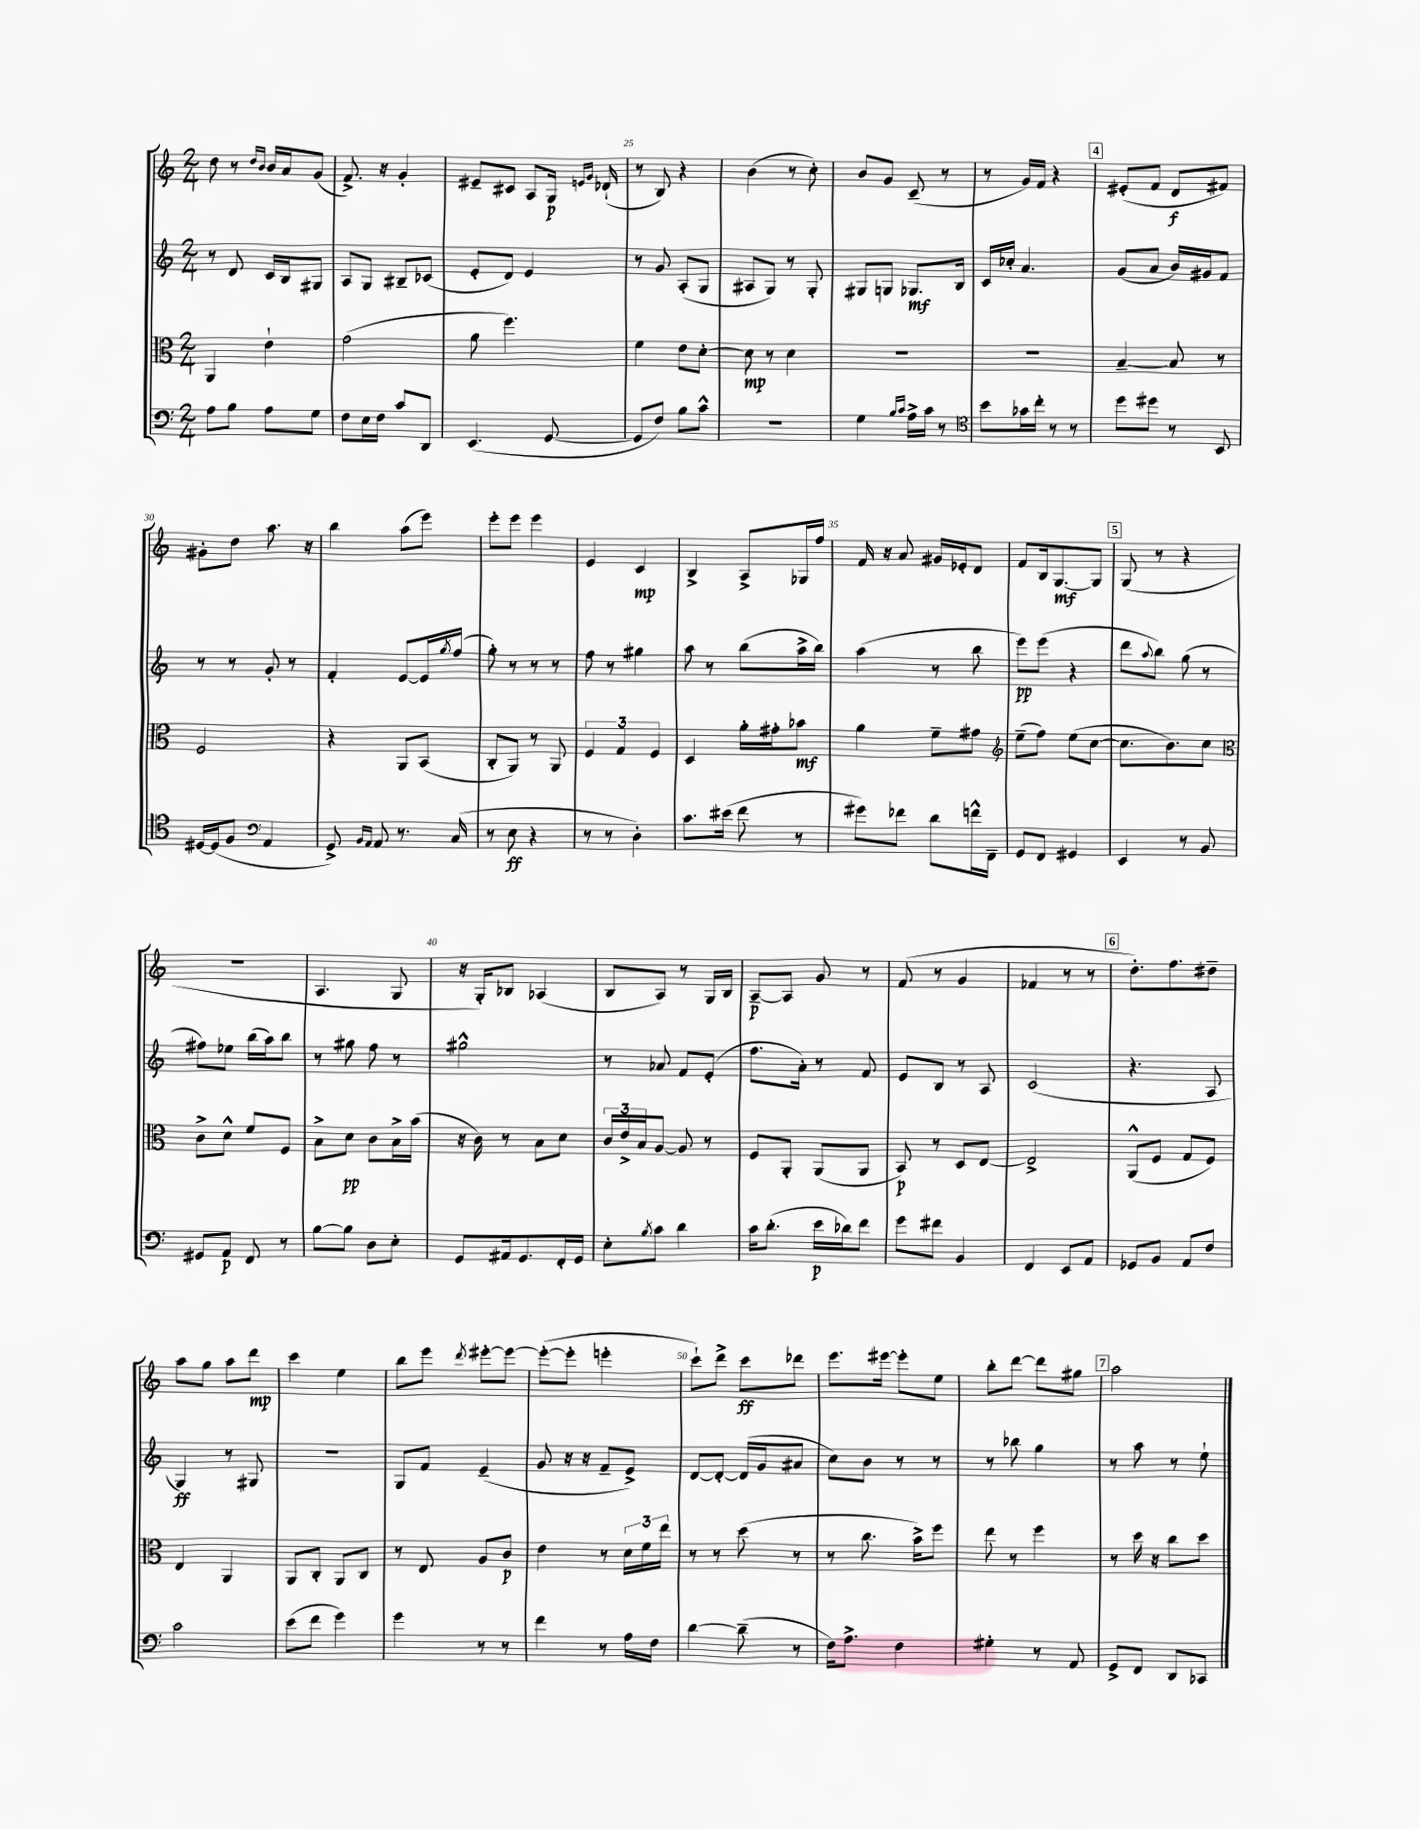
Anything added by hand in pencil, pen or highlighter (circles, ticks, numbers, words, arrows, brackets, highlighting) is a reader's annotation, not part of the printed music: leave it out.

**kern	**dynam	**kern	**dynam	**kern	**dynam	**kern	**dynam
*part4	*part4	*part3	*part3	*part2	*part2	*part1	*part1
*staff4	*staff4	*staff3	*staff3	*staff2	*staff2	*staff1	*staff1
*clefF4	*	*clefC3	*	*clefG2	*	*clefG2	*
*k[]	*	*k[]	*	*k[]	*	*k[]	*
*M2/4	*	*M2/4	*	*M2/4	*	*M2/4	*
=22	=22	=22	=22	=22	=22	=22	=22
8A\L	.	4AA/	.	8r	.	8dd\	.
8B\J	.	.	.	8d/	.	8r	.
.	.	.	.	.	.	16qqdd/LL	.
.	.	.	.	.	.	16qqb/JJ	.
8A\L	.	4e`\	.	16c/LL	.	16b/LL	.
.	.	.	.	16B/J	.	16a/J	.
8G\J	.	.	.	8G#X/J	.	(8g/J	.
=23	=23	=23	=23	=23	=23	=23	=23
8F\L	.	(2g\	.	8A/L	.	8.f^/)	.
16E\L	.	.	.	8G/J	.	.	.
16F\JJ	.	.	.	.	.	16r	.
8c/L	.	.	.	8B#X~/L	.	4g'/	.
8DD/J	.	.	.	(8c-X/J	.	.	.
=24	=24	=24	=24	=24	=24	=24	=24
(4.EE/	.	8a\	.	8e'/L	.	8e#X~/L	.
.	.	4.ff\)	.	8d/J)	.	8c#X/J	.
.	.	.	.	4e/	.	8A/L	.
[8GG/	.	.	.	.	.	16G/Jk	p
.	.	.	.	.	.	16qqen/LL	.
.	.	.	.	.	.	16qqg/JJ	.
.	.	.	.	.	.	(16d-X`/	.
=25	=25	=25	=25	=25	=25	=25	=25
8GG/L]	.	4f\	.	8r	.	8r	.
8F/J)	.	.	.	8g/	.	8B/)	.
8B\L	.	8e\L	.	(8A'/L	.	4r	.
8c^^\J	.	[8d'\J	.	8G/J	.	.	.
=26	=26	=26	=26	=26	=26	=26	=26
2r	.	8d\]	mp	8A#X/L	.	(4b\	.
.	.	8r	.	8G/J)	.	.	.
.	.	4d\	.	8r	.	8r	.
.	.	.	.	8G'/	.	8cc'\)	.
=27	=27	=27	=27	=27	=27	=27	=27
4G\	.	2r	.	8G#X/L	.	8b/L	.
.	.	.	.	8Gn/J	.	8g/J	.
16qqB/LL	.	.	.	.	.	.	.
16qqc/JJ	.	.	.	.	.	.	.
16A^\LL	.	.	.	8.G-X/L	mf	(8c~/	.
16c\JJ	.	.	.	.	.	.	.
8r	.	.	.	.	.	8r	.
.	.	.	.	16B/Jk	.	.	.
=28	=28	=28	=28	=28	=28	=28	=28
*clefC4	*	*	*	*	*	*	*
8b\L	.	2r	.	16c/LL	.	8r	.
.	.	.	.	16cc-X'/JJ	.	.	.
16g-X\L	.	.	.	4.a/	.	16g/LL)	.
16cc'\JJ	.	.	.	.	.	16f/JJ	.
8r	.	.	.	.	.	4r	.
8r	.	.	.	.	.	.	.
!!LO:REH:place=s1:t=4
=29	=29	=29	=29	=29	=29	=29	=29
8dd\L	.	[4B~/	.	(8g/L	.	(8e#X'/L	.
8dd#X\J	.	.	.	8a/J	.	8f/J	.
8r	.	8B/]	.	16b/LL)	.	8d/L	f
.	.	.	.	16g#X/J	.	.	.
8BB/	.	8r	.	8f/J	.	8f#X/J)	.
!!LO:LB:g=z
=30	=30	=30	=30	=30	=30	=30	=30
[16D#X/LL	.	2F/	.	8r	.	8g#X'\L	.
(16D#/J]	.	.	.	.	.	.	.
8F/J	.	.	.	8r	.	8dd\J	.
*clefF4	*	*	*	*	*	*	*
4AA/	.	.	.	8g'/	.	8.aa\	.
.	.	.	.	8r	.	.	.
.	.	.	.	.	.	16r	.
=31	=31	=31	=31	=31	=31	=31	=31
8GG^/)	.	4r	.	4f'/	.	4bb\	.
16qqBB/LL	.	.	.	.	.	.	.
16qqAA/JJ	.	.	.	.	.	.	.
8AA/	.	.	.	.	.	.	.
8.r	.	8AA/L	.	[8e/L	.	(8aa\L	.
.	.	(8BB/J	.	16e/L]	.	8eee\J)	.
.	.	.	.	8qgg/	.	.	.
(16C/	.	.	.	(16ff/JJ	.	.	.
=32	=32	=32	=32	=32	=32	=32	=32
8r	.	8C'/L	.	8gg'\)	.	8eee'\L	.
8E\	ff	8AA/J)	.	8r	.	8eee\J	.
4r	.	8r	.	8r	.	4eee\	.
.	.	8AA/	.	8r	.	.	.
=33	=33	=33	=33	=33	=33	=33	=33
8r	.	6F/	.	8ff\	.	4e/	.
8r	.	.	.	8r	.	.	.
.	.	6G/	.	.	.	.	.
4D'\)	.	.	.	4gg#X\	.	4c/	mp
.	.	6F/	.	.	.	.	.
=34	=34	=34	=34	=34	=34	=34	=34
8.c\L	.	4D/	.	8aa\	.	4B^/	.
.	.	.	.	8r	.	.	.
(16e#X\Jk	.	.	.	.	.	.	.
8f\	.	16a'\LL	.	(8bb\L	.	8A^/L	.
.	.	16g#X'\J	.	.	.	.	.
8r	.	8b-X\J	mf	16aa^\L	.	16G-X/L	.
.	.	.	.	16bb\JJ)	.	16ff/JJ	.
=35	=35	=35	=35	=35	=35	=35	=35
8g#X\L)	.	4a\	.	(4aa\	.	16f/	.
.	.	.	.	.	.	16r	.
8f-X\J	.	.	.	.	.	8a/	.
8d\L	.	8f~\L	.	8r	.	16g#X/LL	.
.	.	.	.	.	.	16e-X'/J	.
16fn^^\L	.	8g#X\J	.	8bb\	.	8d/J	.
16FF~\JJ	.	.	.	.	.	.	.
=36	=36	=36	=36	=36	=36	=36	=36
*	*	*clefG2	*	*	*	*	*
8GG/L	.	(8ee~\L	.	8eee\L)	pp	8f/L	.
8FF/J	.	8ff\J)	.	(8eee\J	.	16B/k	.
.	.	.	.	.	.	[8.G/	mf
4GG#X/	.	(8ee\L	.	4r	.	.	.
.	.	[8cc\J	.	.	.	8G/J]	.
!!LO:REH:place=s1:t=5
=37	=37	=37	=37	=37	=37	=37	=37
4EE/	.	8.cc\L]	.	8ddd\L	.	(8G/	.
.	.	.	.	8qqaa/	.	.	.
.	.	.	.	8bb\J)	.	8r	.
.	.	8.b\)	.	.	.	.	.
8r	.	.	.	(8gg\	.	4r	.
8BB/	.	8cc\J	.	8r	.	.	.
!!LO:LB:g=z
=38	=38	=38	=38	=38	=38	=38	=38
*	*	*clefC3	*	*	*	*	*
8GG#X/L	.	8c^\L	.	8ff#X\L)	.	2r	.
8AA/J	p	8d^^\J	.	8ee-X\J	.	.	.
8FF/	.	8f/L	.	(16bb\LL	.	.	.
.	.	.	.	16aa\J)	.	.	.
8r	.	8F/J	.	8bb\J	.	.	.
=39	=39	=39	=39	=39	=39	=39	=39
[8B\L	.	8B^\L	.	8r	.	4.A/	.
8B\J]	.	8d\J	pp	8gg#X\	.	.	.
8D\L	.	8c\L	.	8ff\	.	.	.
8E'\J	.	16B^\L	.	8r	.	8G/	.
.	.	(16b\JJ	.	.	.	.	.
=40	=40	=40	=40	=40	=40	=40	=40
8GG/L	.	16r	.	2gg#X^^\	.	16r	.
.	.	16c\)	.	.	.	16G'/KL)	.
16AA#X/k	.	8r	.	.	.	8B-X/J	.
8.GG/	.	.	.	.	.	.	.
.	.	8B\L	.	.	.	(4A-X/	.
16FF'/L	.	8d\J	.	.	.	.	.
16GG/JJ	.	.	.	.	.	.	.
=41	=41	=41	=41	=41	=41	=41	=41
8E'\L	.	24c/LL	.	8r	.	8B/L	.
.	.	24e^/	.	.	.	.	.
.	.	24B/J	.	.	.	.	.
8qB/	.	.	.	.	.	.	.
8c\J	.	[8A/J	.	8a-X/	.	8A/J)	.
4d\	.	8A/]	.	8f/L	.	8r	.
.	.	8r	.	(8e'/J	.	16G/LL	.
.	.	.	.	.	.	16B/JJ	.
=42	=42	=42	=42	=42	=42	=42	=42
16c\KL	.	8F/L	.	8.ff\L	.	[8A~/L	p
(8.d'\J	.	.	.	.	.	.	.
.	.	8AA'/J	.	.	.	8A/J]	.
.	.	.	.	16a'\Jk)	.	.	.
16e\LL	p	(8AA/L	.	8r	.	8g/	.
16d-X\J)	.	.	.	.	.	.	.
8f\J	.	8AA/J	.	8f/	.	8r	.
=43	=43	=43	=43	=43	=43	=43	=43
8g\L	.	8BB/)	p	8e/L	.	(8f/	.
8f#X\J	.	8r	.	8B/J	.	8r	.
4BB/	.	8D/L	.	8r	.	4g/	.
.	.	[8E/J	.	8A/	.	.	.
=44	=44	=44	=44	=44	=44	=44	=44
4FF/	.	2E^/]	.	(2c/	.	4f-X/	.
8EE/L	.	.	.	.	.	8r	.
8AA/J	.	.	.	.	.	8r	.
!!LO:REH:place=s1:t=6
=45	=45	=45	=45	=45	=45	=45	=45
8GG-X/L	.	(8AA^^/L	.	4.r	.	8.dd'\L)	.
8BB/J	.	8F/J	.	.	.	.	.
.	.	.	.	.	.	8.ff\	.
8AA/L	.	8G/L	.	.	.	.	.
8F/J	.	8F/J)	.	8A/	.	8dd#X~\J	.
!!LO:LB:g=z
=46	=46	=46	=46	=46	=46	=46	=46
2c\	.	4E/	.	4G/)	ff	8aa\L	.
.	.	.	.	.	.	8gg\J	.
.	.	4AA/	.	8r	.	8aa\L	.
.	.	.	.	8G#X/	.	8ddd\J	mp
=47	=47	=47	=47	=47	=47	=47	=47
(8e\L	.	8AA/L	.	2r	.	4ccc\	.
8f\J	.	8C'/J	.	.	.	.	.
4g\)	.	8AA/L	.	.	.	4ee\	.
.	.	8C/J	.	.	.	.	.
=48	=48	=48	=48	=48	=48	=48	=48
4g\	.	8r	.	8G/L	.	8bb\L	.
.	.	8E/	.	8f/J	.	8eee\J	.
.	.	.	.	.	.	8qddd/	.
8r	.	8A/L	.	(4e~/	.	[8eee#X'\L	.
8r	.	8c/J	p	.	.	8eee#\J_	.
=49	=49	=49	=49	=49	=49	=49	=49
4f\	.	4e\	.	8g/	.	(8eee#'\L_	.
.	.	.	.	16r	.	8eee#'\J]	.
.	.	.	.	16r	.	.	.
8r	.	8r	.	8f~/L	.	4eeen'\	.
16A\LL	.	24d\LL	.	8e^/J)	.	.	.
.	.	24f\	.	.	.	.	.
16F\JJ	.	.	.	.	.	.	.
.	.	24ee\JJ	.	.	.	.	.
=50	=50	=50	=50	=50	=50	=50	=50
[4d\	.	8r	.	[8d/L	.	8ccc`\L)	.
.	.	8r	.	8d'/J_	.	8ddd^\J	.
(8d~\]	.	(8dd\	.	(16d/LL]	.	8ccc\L	ff
.	.	.	.	16g/J	.	.	.
8r	.	8r	.	8a#X/J	.	8ddd-X\J	.
=51	=51	=51	=51	=51	=51	=51	=51
16F\KL)	.	8r	.	8cc\L)	.	8.eee\L	.
8.A^\J	.	.	.	.	.	.	.
.	.	8.cc\	.	8b\J	.	.	.
.	.	.	.	.	.	[16eee#X\Jk	.
4F\	.	.	.	8r	.	8eee#'\L]	.
.	.	16b^\KL)	.	.	.	.	.
.	.	8ff\J	.	8r	.	8ee\J	.
=52	=52	=52	=52	=52	=52	=52	=52
4G#X'\	.	8ee\	.	8r	.	8bb'\L	.
.	.	8r	.	8bb-X\	.	[8ddd\J	.
8r	.	4ff\	.	4gg\	.	8ddd\L]	.
8AA/	.	.	.	.	.	8gg#X\J	.
!!LO:REH:place=s1:t=7
=53	=53	=53	=53	=53	=53	=53	=53
8GG^/L	.	8r	.	8r	.	2aa\	.
8FF/J	.	16dd\	.	8aa\	.	.	.
.	.	16r	.	.	.	.	.
8DD/L	.	8cc\L	.	8r	.	.	.
8CC-X/J	.	8dd\J	.	8ee`\	.	.	.
==	==	==	==	==	==	==	==
*-	*-	*-	*-	*-	*-	*-	*-
